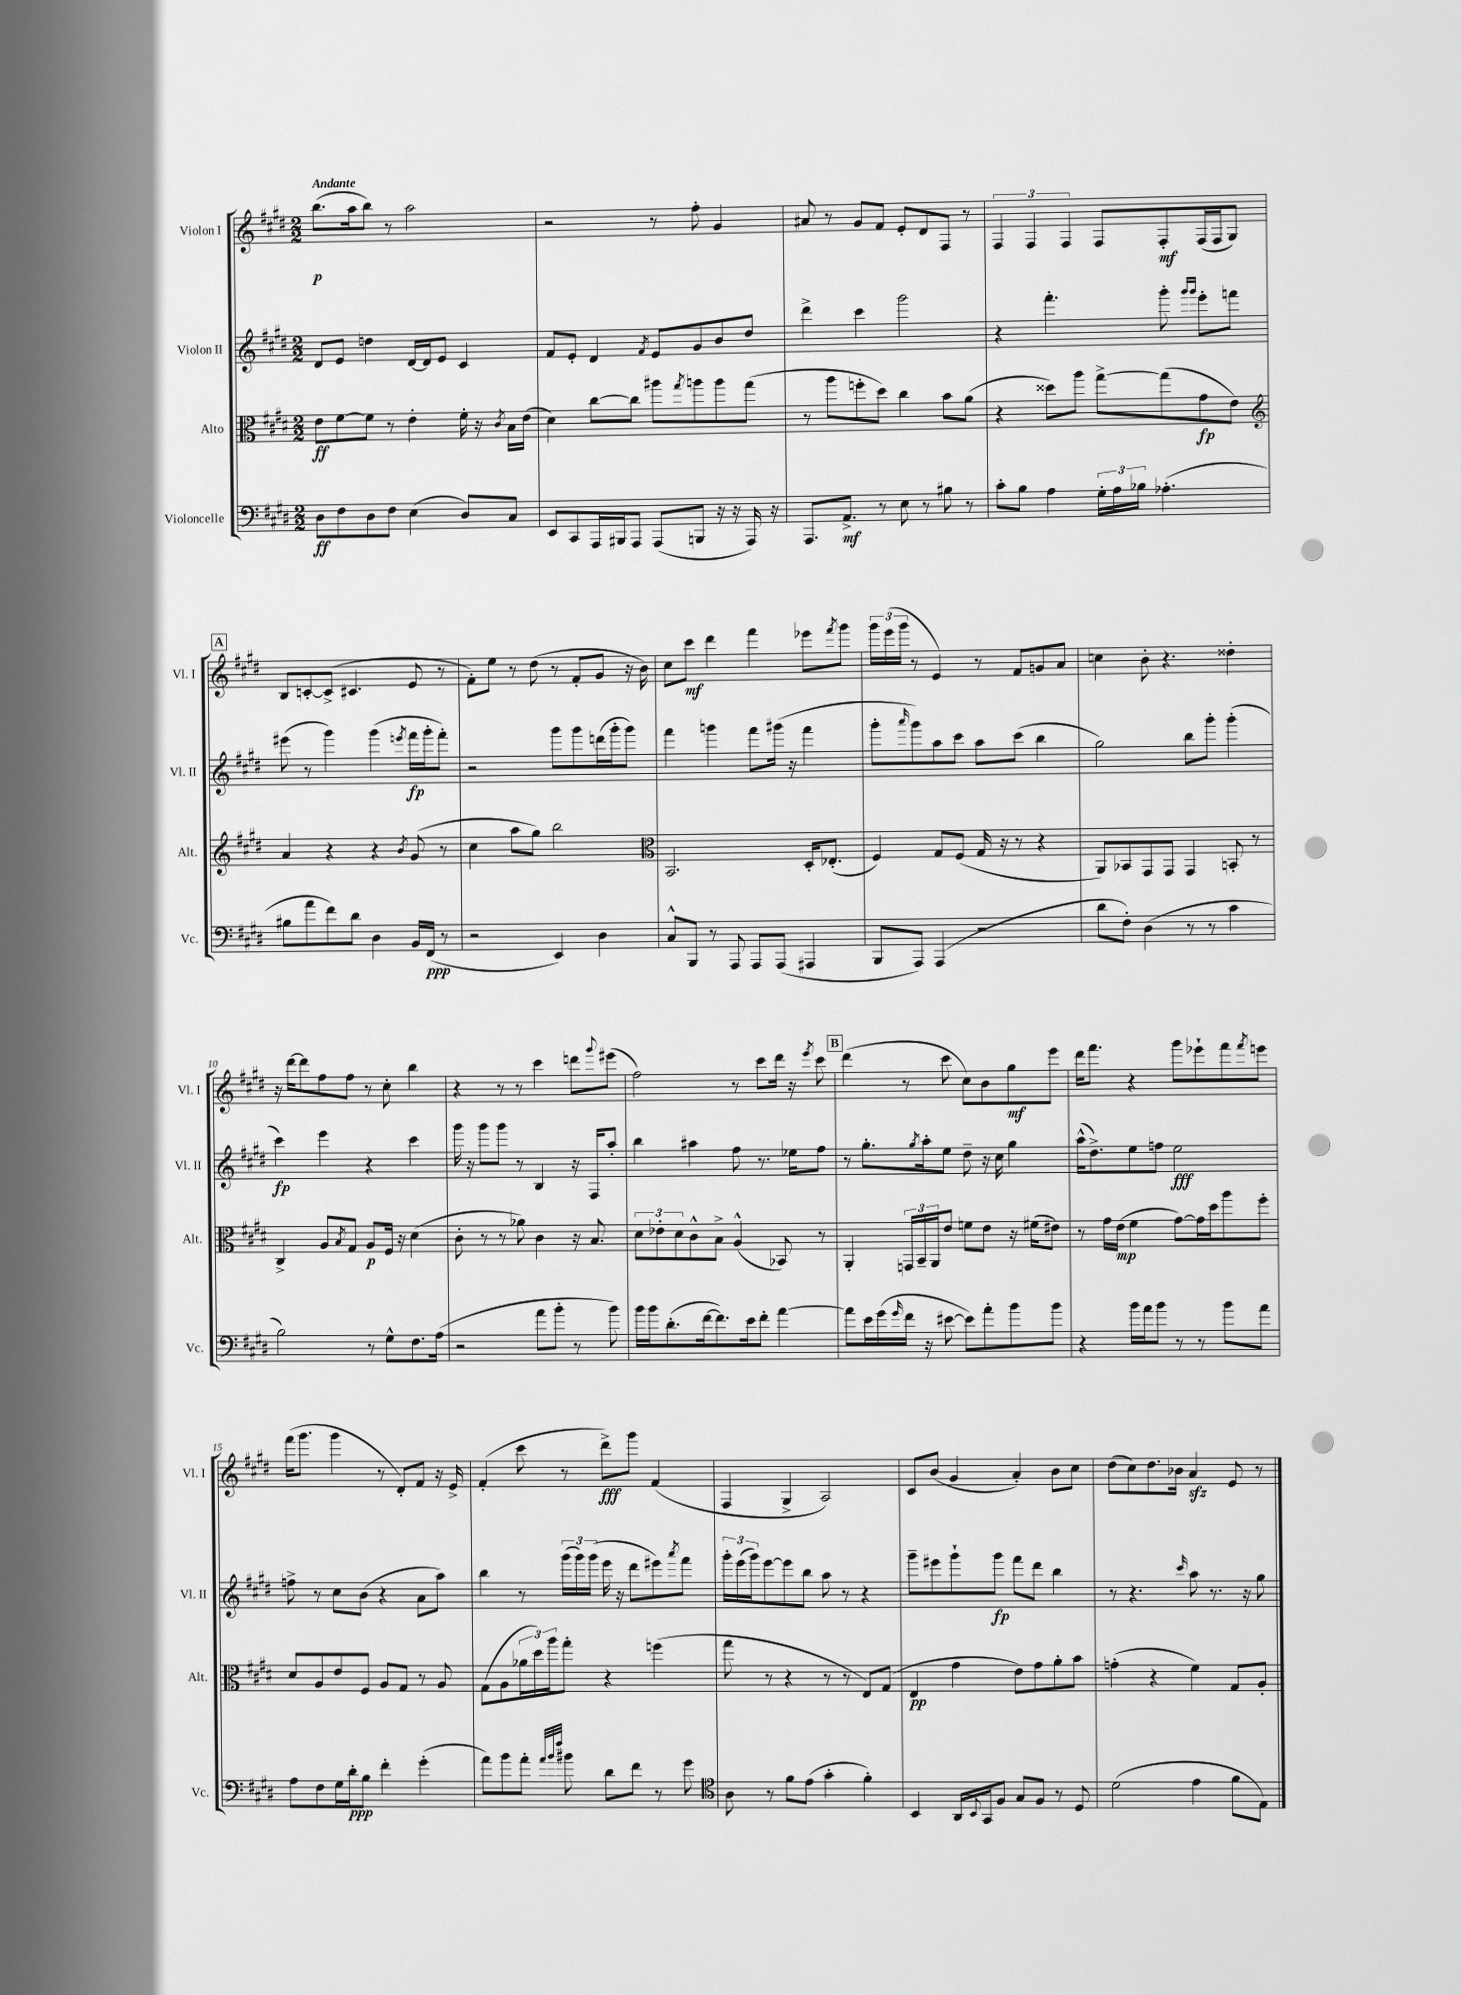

**kern	**kern	**kern	**kern
*staff4	*staff3	*staff2	*staff1
*clefF4	*clefC3	*clefG2	*clefG2
*k[f#c#g#d#]	*k[f#c#g#d#]	*k[f#c#g#d#]	*k[f#c#g#d#]
*M2/2	*M2/2	*M2/2	*M2/2
8D#	8e	8d#	(8.bb
8F#	[8f#	8e	.
.	.	.	16aa
8D#	8f#]	4dd	8bb)
8F#	8r	.	8r
(4E	4e'	[16d#	2aa
.	.	16d#]	.
.	.	8e	.
8D#)	16f#'	4c#	.
.	16r	.	.
.	8qc#	.	.
8C#	16B	.	.
.	(16e	.	.
=	=	=	=
8EE	4d#)	8f#	2r
8CC#	.	8e'	.
16AAA	[8cc#	4d#	.
16BBB#	.	.	.
8AAA	8cc#]	.	.
.	.	8qf#	.
(8AAA	8aa#	8e	8r
.	8qgg#	.	.
8BBB	8aa	8g#	8ff#'
16r	8aa	8b	4g#
16r	.	.	.
16AAA)	(8gg#	8dd#	.
16r	.	.	.
=	=	=	=
8.AAA	8r	4ddd#^	8a#
.	8aa	.	8r
8.AA^	.	.	.
.	8ff'	4ccc#	8g#
8r	8dd#)	.	8f#
8E	4cc#	2ggg#	8e'
8r	.	.	8d#
8B#	8b	.	8F#
8r	(8a	.	8r
=	=	=	=
8c#'	4r	4r	6F#
8B	.	.	.
.	.	.	6F#
4A	8dd##)	4.fff#'	.
.	.	.	6F#
.	8aa	.	.
24G#'	[8gg#^	.	8F#
24A	.	.	.
24B-	.	.	.
(4.A-'	(8gg#]	8ggg#'	8F#'
.	.	16qqggg#	.
.	.	16qqggg#	.
.	8g#	8eee'	(16F#
.	.	.	16F#
.	8e)	8fff	8G#)
=	=	=	=
*	*clefG2	*	*
8B#	4a	(8eee#	8B
8a	.	8r	[8c'
8f#)	4r	4ggg#)	(8c^]
8d#	.	.	4.c#
4D#	4r	(4ggg#	.
.	8qb	8qeee	.
16BB	(8g#	16fff#	8e
(16FF#	.	16ggg#'	.
8r	8r	8fff#')	8r
=	=	=	=
2r	4cc#	2r	8f#')
.	.	.	8ee
.	8aa	.	8r
.	8gg#)	.	(8dd#
4EE)	2bb	8ggg#	8r
.	.	8ggg#	8f#'
4D#	.	(16ddd	8g#
.	.	16ggg#'	.
.	.	8ggg#)	16r
.	.	.	16b)
=	=	=	=
*	*clefC3	*	*
8C#^^	2.BB	4fff#	8cc#
8BBB	.	.	8ccc#
8r	.	4ggg	4ddd#
8AAA	.	.	.
8AAA	.	8fff#	4fff#
(8AAA	.	(16ggg#	.
.	.	16r	.
4AAA#	16D#'	4fff#	8eee-
.	(8.E-'	.	.
.	.	.	8qfff#
.	.	.	8ggg#
=	=	=	=
8BBB	4F#)	8ggg#'	24ggg#
.	.	.	(24eee
.	.	.	24ggg#
.	.	16qqaaa	.
8AAA)	.	8ggg#)	8r
(4AAA	8G#	8aa	4e)
.	(8F#	8ccc#	.
2r	16G#	8aa	8r
.	16r	.	.
.	8r	(8ccc#	8f#
.	4r	4bb	8g
.	.	.	8a
=	=	=	=
8d#	8AA)	2gg#)	4cc
8F#')	8BB-	.	.
(4D#	8GG#	.	8b'
.	8GG#	.	4.r
8r	4GG#	8bb	.
8r	.	8ggg#'	.
4c#	8BB'	(4ggg#'	4dd##'
.	8r	.	.
=	=	=	=
2B)	4C#^	4ccc#)	16r
.	.	.	[16ddd#
.	.	.	8ddd#]
.	8A	4eee	8ff#
.	8qB	.	.
.	8G#	.	8ff#
8r	8A	4r	8r
8G#^^	16F#	.	8cc#'
.	16r	.	.
8.F#	(4d#	4ccc#	4bb
(16A	.	.	.
=	=	=	=
2r	8c#'	16ggg#	4r
.	.	16r	.
.	8r	8ggg#	.
.	8r	8ggg#	8r
.	8a-)	8r	8r
8a	4c#	4B	4ccc#
8b'	.	.	.
8r	16r	16r	8ddd
.	8.B	16F#	.
.	.	.	8qqggg#
8b)	.	8aa'	(8eee#
=	=	=	=
16b	12d#	4bb	2ff#)
16b	.	.	.
.	12e-'	.	.
(8.d#'	.	.	.
.	12d#	.	.
.	8c#^^	4aa#	.
[16f#	.	.	.
8.f#])	8B^	.	.
.	(4A^^	8ff#	8r
16e	.	.	.
8f#'	.	8.r	8ccc#
[4a	8BB-)	.	16ddd#
.	.	16ee-	16r
.	.	.	8qeee
.	8r	8ff#	8ccc#
=	=	=	=
8a]	4AA'	8r	(4ddd#
16e	.	8.gg#'	.
(16g#	.	.	.
16qqg#	.	.	.
16f#	24GG	.	8r
.	24BB~	.	.
.	.	8qgg#	.
16r	.	16aa'	.
.	24AA	.	.
[8e#	8e	8ee	8ccc#
8e#])	8f	8dd#~	8cc#)
8a'	8e	16r	8b
.	.	16cc#	.
8b	16r	4gg#	8gg#
.	(16f#	.	.
8b	8e#)	.	8eee
=	=	=	=
4r	8r	(16aa^^	16ddd#
.	.	8.dd#^)	8.fff#
.	16g#	.	.
.	(16e	.	.
16b	4f#	8ee	4r
16a	.	.	.
8b	.	8ff	.
8r	[8g#)	2ee	8ggg#
8r	16g#]	.	8eee-`
.	16dd#	.	.
8b	8aa	.	8fff#
.	.	.	8qfff#
8a	8ff#'	.	8eee
=	=	=	=
8A	8d#	8ff^	(16fff#
.	.	.	8.ggg#
8F#	8A	8r	.
16G#	8e	8cc#	4ggg#
16d#'	.	.	.
8B	8F#	(8b	.
4f#'	8A	4r	8r
.	8G#	.	8d#')
(4g#'	8r	8a	8f#
.	8A	8aa)	16r
.	.	.	16e^
=	=	=	=
8a)	(8G#	4bb	(4f#'
8b	8A	.	.
8a'	24a-	8r	8ccc#
.	24dd#)	.	.
.	24aa	.	.
32qqa	.	.	.
32qqb	.	.	.
32qqff#	.	.	.
8b#	8gg#'	(24ggg#	8r
.	.	24ggg#)	.
.	.	(24ggg#	.
8d#	4r	16eee	8ddd#^)
.	.	16r	.
8f#	.	8ddd#	8ggg#
8r	(4ff	8eee#)	(4f#
.	.	8qaaa	.
8g#	.	8fff#	.
=	=	=	=
*clefC4	*	*	*
8A	8gg#	24ggg#'	4F#
.	.	(24eee	.
.	.	24ggg#)	.
8r	8r	[8eee	.
8f#	4r	8eee]	4G#^
(8e	.	8bb	.
4g#'	8r	8aa	2A)
.	8r	8r	.
4f#')	8E)	4r	.
.	(8G#	.	.
=	=	=	=
4BB	4E	8ggg#~	8c#
.	.	8eee#	(8b
16AA	4g#	8ggg#`	4g#
8qqBB	.	.	.
16GG#	.	.	.
8F#	.	8ggg#	.
8G#	8e)	8fff#	4a')
8F#	8g#	8ddd#	.
8r	8a'	4bb	8b
8D#	8b	.	8cc#
=	=	=	=
(2d#	(4g'	8r	(8dd#
.	.	4.r	8cc#)
.	4r	.	8.dd#
.	.	.	16b-
.	.	16qqccc#	.
4e	4f#)	8aa	4a
.	.	8.r	.
8f#	8G#	.	8e
.	.	16r	.
8E)	8A'	8gg#	8r
==	==	==	==
*-	*-	*-	*-
